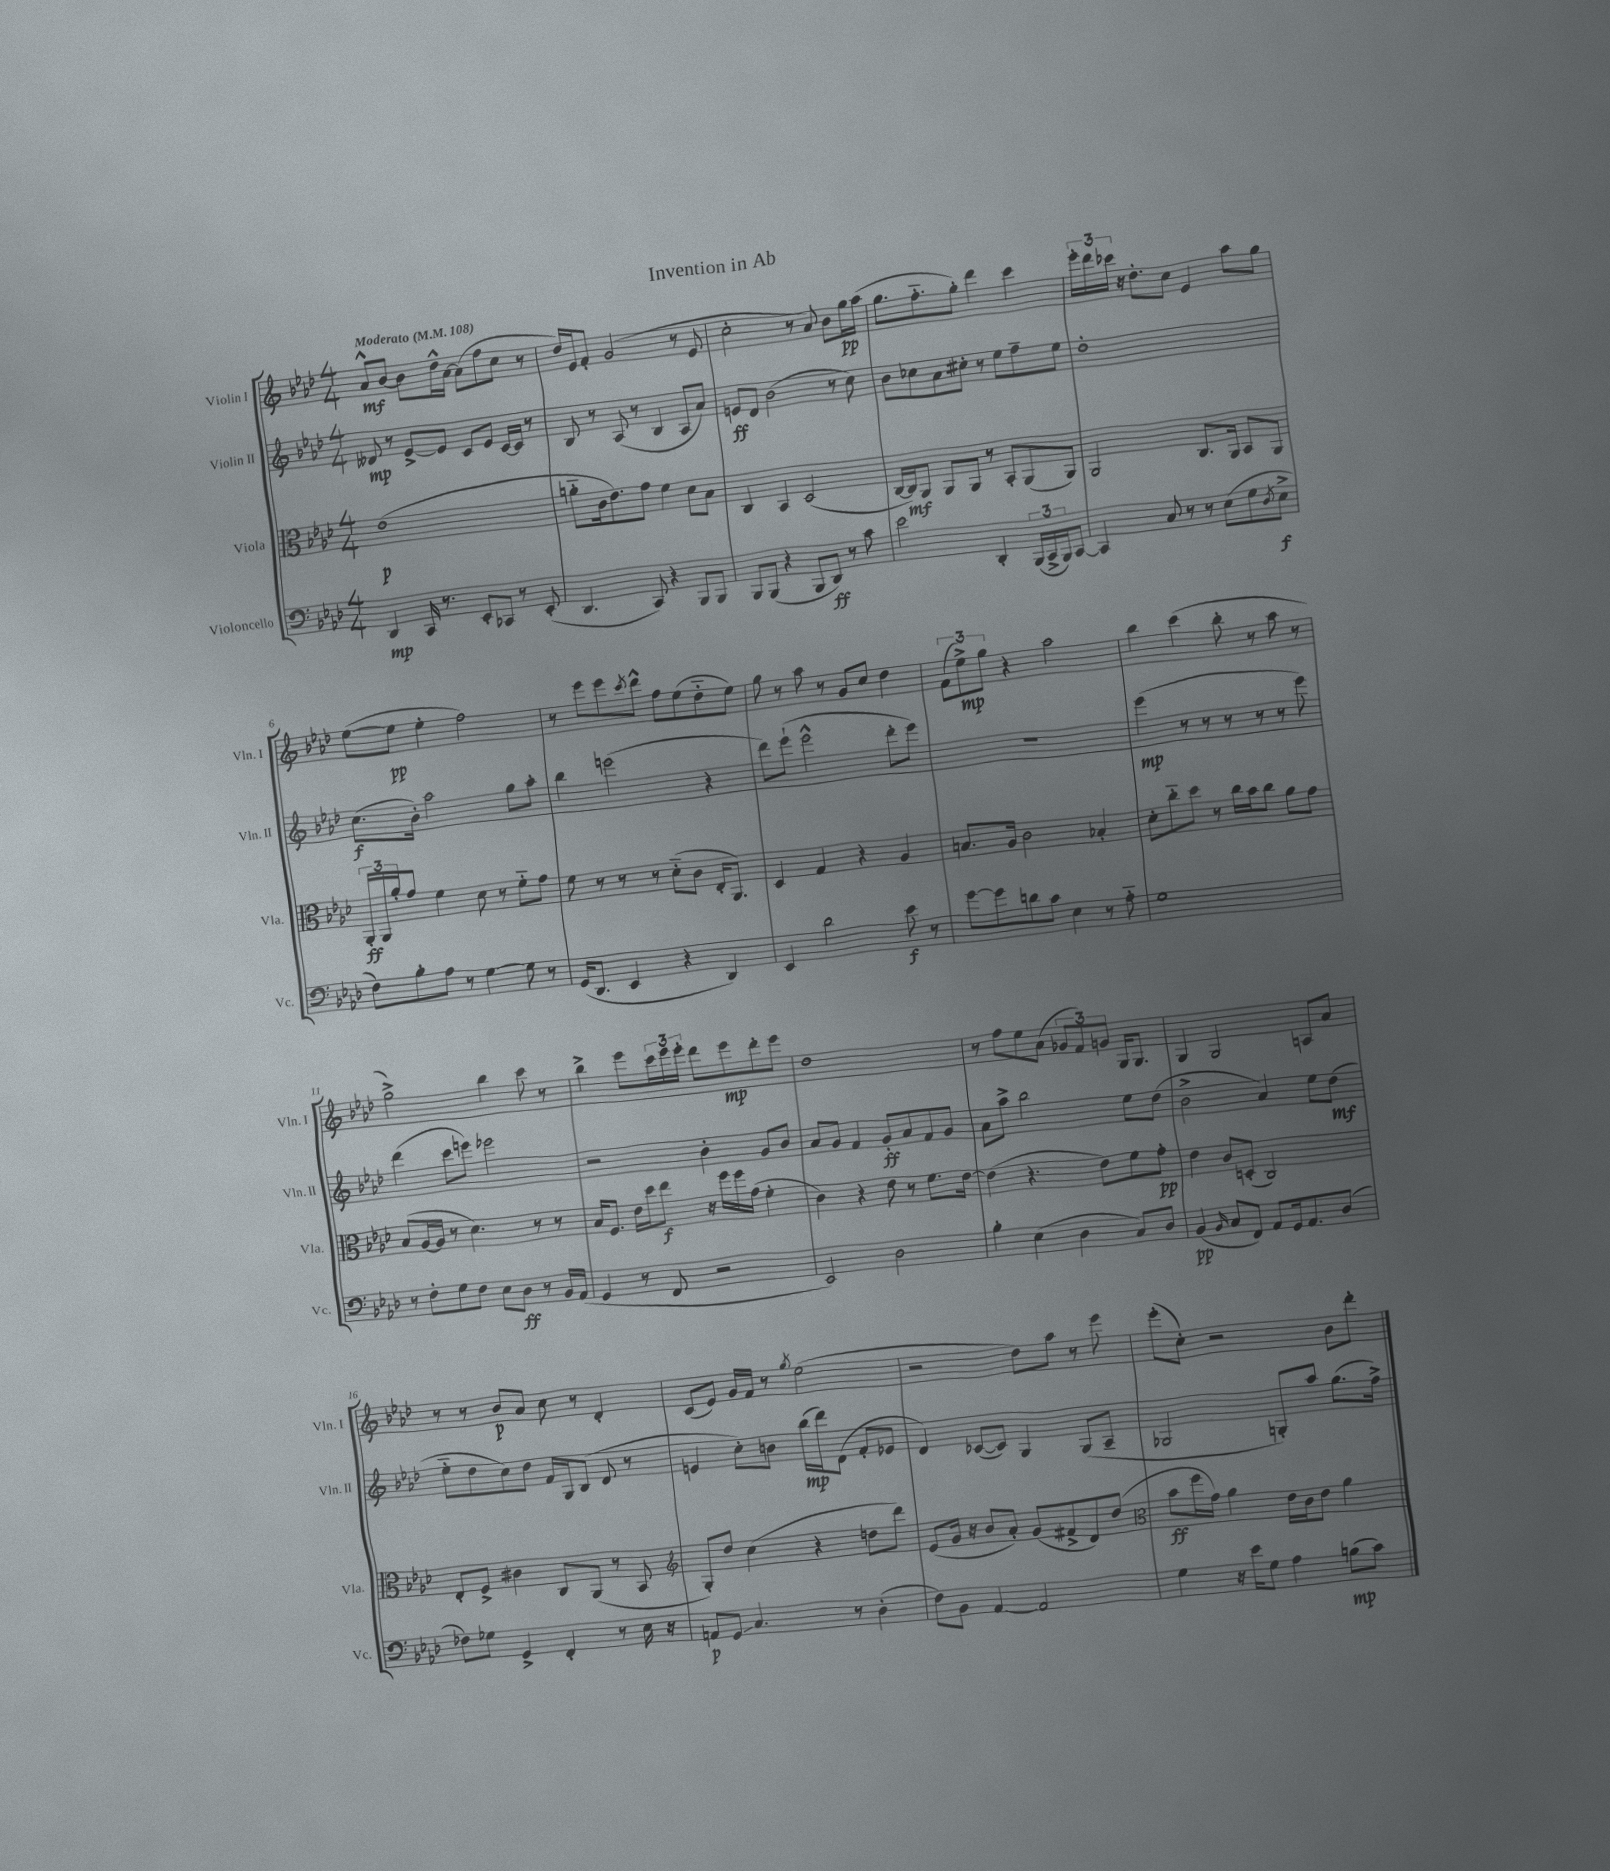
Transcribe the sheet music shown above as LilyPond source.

\header { title = "Invention in Ab" }
<<
\new StaffGroup <<
\new Staff = "s0" \with { instrumentName = "Violin I" shortInstrumentName = "Vln. I" } {
    \clef treble \key aes \major \numericTimeSignature \time 4/4 \tempo "Moderato" 4 = 108
    aes'8-^\mf bes'8~ bes'8 des''16-^ aes'16~ aes'8( f''8 c''8 r8 |
    des''16) ees'16 f'8-. g'2( r8 ees'8 |
    c''2-. r8 aes'8) bes'8 g''16\pp aes''16( |
    g''8. f''8.-_ g''8-.) des'''4 c'''4 |
    \tuplet 3/2 { ees'''16-. des'''16 ces'''16 } r16 des''8.-. c''8 ees'4 aes''8 g''8 |
    ees''8~( ees''8\pp ees''4-. f''2) |
    r8 ees'''8 ees'''8 \acciaccatura { c'''8 } des'''8-^ f''8 ees''8( des''8-_ ees''8) |
    g''8 r8 aes''8 r8 g'8 c''8 des''4 |
    \tuplet 3/2 { f'8( ees''8->\mp) g''8 } r4 aes''2 |
    bes''4 c'''4( bes''8-. r8 aes''8 r8 |
    g''2->) bes''4 c'''8 r8 |
    bes''4-> ees'''8 \tuplet 3/2 { c'''16 ees'''16 ees'''16-. } des'''8 ees'''8\mp des'''8-. ees'''8 |
    des''1 |
    r8 f''8 ees''8 aes'8( \tuplet 3/2 { ges'8 f'8) g'8 } g16 g8. |
    g4 g2 a8 aes'8 |
    r8 r8 bes'8\p aes'8 c''8 r8 des'4-. |
    c'8( ees'8) g'16 f'16 r8 \acciaccatura { g''8 } ees''2( |
    r2 des''8) aes''8 r8 ees'''8 |
    ees'''8-.( c''8-.) r2 bes'8 des'''8-. \bar "|." |
}
\new Staff = "s1" \with { instrumentName = "Violin II" shortInstrumentName = "Vln. II" } {
    \clef treble \key aes \major \numericTimeSignature \time 4/4
    deses'8\mp r8 ees'8~-> ees'8 c'8 ees'8 c'16~ c'16 r8 |
    bes8 r8 aes8( r8 bes4 aes8 aes'8) |
    e'8\ff des'8 bes'2( r8 c''8) |
    bes'8 ces''8 aes'8 cis''8-. r8 ees''8 f''8-- ees''8 |
    des''1-. |
    c''8.\f( bes'16-.) aes''2 g''8 aes''8-. |
    bes''4 e'''2( r4 |
    des'''8) ees'''8-!( ees'''2-^ des'''8-. ees'''8) |
    R1 |
    ees'''4\mp( r8 r8 r8 r8 r8 ees'''8) |
    des'''4( c'''8 e'''8) ees'''2 |
    r2 bes'4-. g'8 bes'8 |
    aes'8 g'8 f'4 g'8-.\ff aes'8 f'8 g'8 |
    aes'8 aes''8-> bes''2 ees''8 des''8( |
    bes'2-> aes'4) ees''8 des''8\mf( |
    ees''8-_ des''8 c''8) des''8 f'16 g16 bes8( des'8 r8 |
    e'4 c''8-.) b'8 bes''16\mp( des'''16) des'8( f'8-. ees'8 |
    des'4) ces'8~( ces'8) g4 g8( aes8-- |
    ges2 g8-.) aes''8 g''8.( f''16->) \bar "|." |
}
\new Staff = "s2" \with { instrumentName = "Viola" shortInstrumentName = "Vla." } {
    \clef alto \key aes \major \numericTimeSignature \time 4/4
    ees'1\p( |
    a'8-_ c'16 ees'8.) g'8 f'4 des'8 bes8 |
    c4 bes,4 des2( |
    c16~ c16\mf) aes,8 aes,8 aes,8 r8 bes,8-. aes,8( aes,8) |
    aes,2 c8. aes,16 bes,8 aes,8 |
    \tuplet 3/2 { aes,16-.\ff aes,16 aes'16-. } g'8 f'4 des'8 r8 f'8-_ g'8 |
    f'8 r8 r8 r8 des'8-_( c'8 ees16-. aes,8.) |
    des4 g4 r4 aes4 |
    b8. aes16 c'2 bes4-. |
    des'8-. c''8-_ des''8 r8 c''16 bes'16 c''8 aes'8 g'8 |
    bes8( aes16~ aes16 r8 des'4.) r8 r8 |
    bes16 f8. ees'16 des''16 ees''8\f r16 f''16 f''16 g'16( f'4-. |
    c'4) r4 ees'8 r8 f'8. ees'16~ |
    ees'4( r4. ees'8) f'8 g'8-.\pp |
    ees'4 c'8 d8-.( c2) |
    ees8-. f8-> cis'4 c8 aes,8( r8 bes,8 |
    \clef treble g8-.) des''8 c''4( r4 d''8 des'''8) |
    ees'8( g'16 r16 bes'8 aes'8-.) g'8( fis'8-> des'8) des''8( |
    \clef alto bes'8\ff f''16 g'16) aes'4 ees'16 c'16 ees'8 aes'4 \bar "|." |
}
\new Staff = "s3" \with { instrumentName = "Violoncello" shortInstrumentName = "Vc." } {
    \clef bass \key aes \major \numericTimeSignature \time 4/4
    des,4\mp c,16 r8. ees,8-. ces,8 r8 ees,8-.( |
    des,4. c,8) r4 bes,,8 bes,,8 |
    bes,,8 bes,,8( r4 bes,,8 des,8\ff) r8 c'8 |
    ees'2 des,4-. \tuplet 3/2 { bes,,16( c,16-> bes,,16) } c,8~ |
    c,4 c8 r8 r8 ees8( g8 \acciaccatura { des8 } ees8->\f |
    f8) bes8-. aes8 r8 g4~ g8 r8 |
    g,16( des,8. ees,4 r4 des,4) |
    ees,4 des'2 ees'8\f r8 |
    g'8~ g'8 d'8 c'8 ees4 r8 aes8-_ |
    g1 |
    r8 f8-. g8 f8 ees8 des8\ff r8 bes,16 aes,16( |
    g,4 r8 f,8 r2 |
    ees,2) des2 |
    bes4-. ees4( des4 c8) des8 |
    bes,4\pp( \grace { bes,16 } c8 f,8) aes,8 g,16 aes,8. des8( |
    fes8) ges8 g,4-> f,4-. r8 ees16 r16 |
    a,8\p g,8\glissando c4. r8 des4-.( |
    f8) bes,8 aes,4~ aes,2 |
    g4 r16 ees'16 g8 aes4 b8\mp( c'8) \bar "|." |
}
>>
>>
